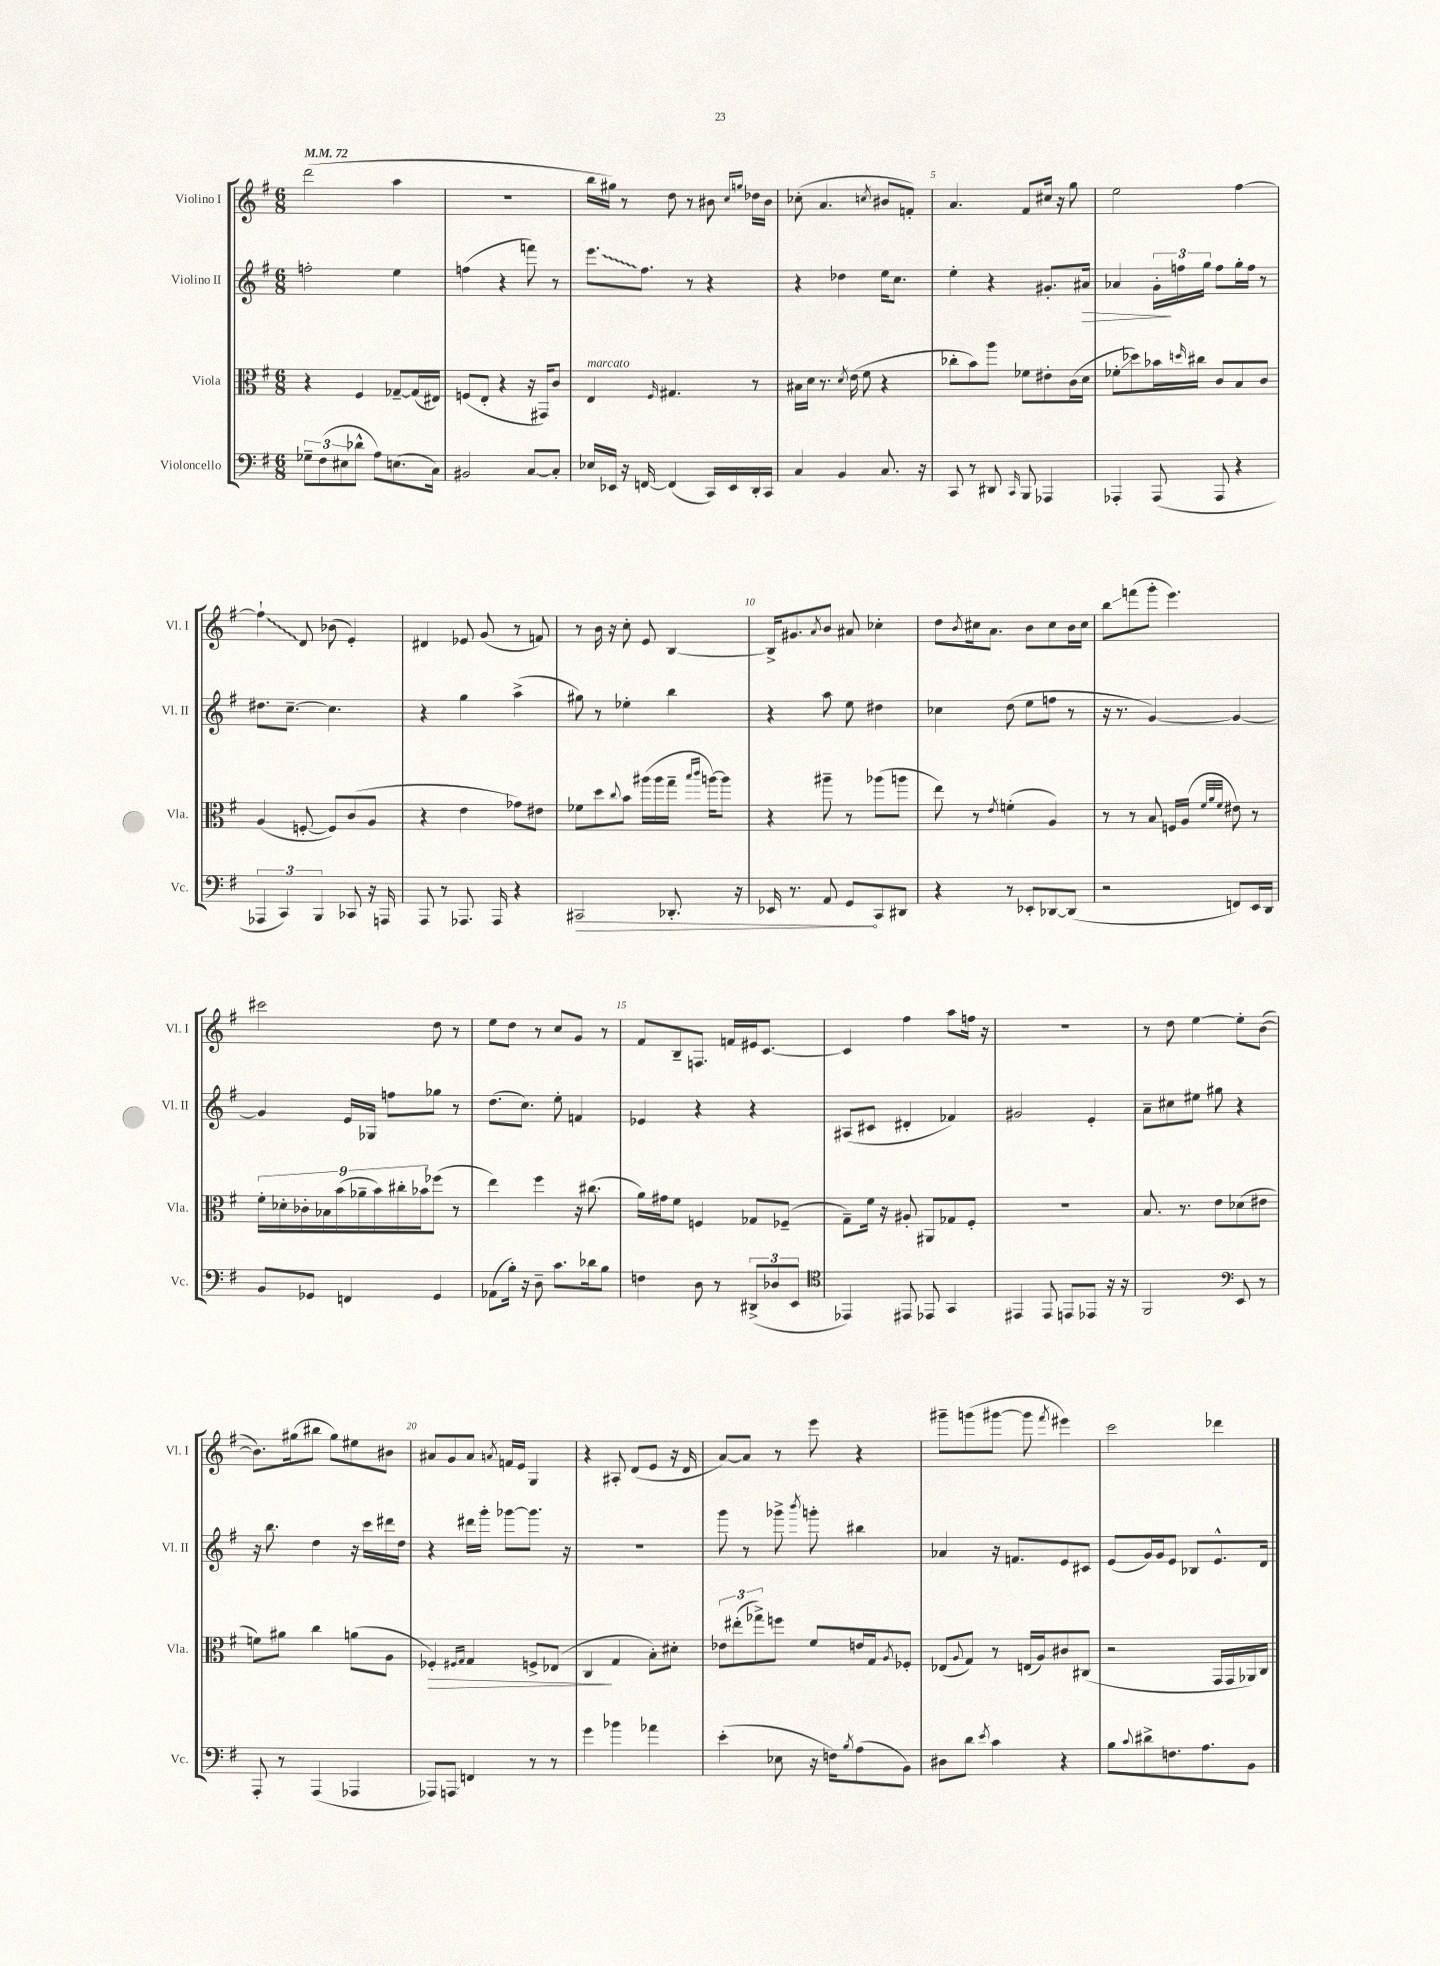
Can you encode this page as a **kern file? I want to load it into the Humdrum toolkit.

**kern	**kern	**kern	**kern
*staff4	*staff3	*staff2	*staff1
*clefF4	*clefC3	*clefG2	*clefG2
*k[f#]	*k[f#]	*k[f#]	*k[f#]
*M6/8	*M6/8	*M6/8	*M6/8
*MM72	*MM72	*MM72	*MM72
12G-~\L	4r	2ff'\	(2ddd\
(12F#\	.	.	.
12E#\	.	.	.
8d-^^\J	4F#/	.	.
8A\L)	.	.	.
(8.E\	[8G-~/L	4ee\	4aa\
.	(16G-/]L	.	.
16C\Jk)	16E#/JJ)	.	.
=	=	=	=
2BB#/	(8F/L	(4ff\	2.r
.	8E'/J	.	.
.	4r	4r	.
[8C/L	16r	8fff\)	.
.	16GG#/LK)	.	.
8C'/]J	8c/J	8r	.
=	=	=	=
16E-/LL	4E/	8.eee\L	16bb\LL
16EE-/JJ	.	.	16gg#\JJ)
16r	.	.	8r
[16FF/	.	8.ff#\J	.
.	16qqF#/	.	.
(4FF/]	4.G#/	.	8dd\
.	.	8r	8r
16CC/LL)	.	4r	8b#\
16EE-/	.	.	.
.	.	.	16qqcc/LL
.	.	.	16qqgg/JJ
16DD'/	8r	.	16dd-\LL
16CC/JJ	.	.	16b#\JJ
=	=	=	=
4C/	16B#\LL	4r	(8cc-'\
.	16d\JJ	.	.
.	8.r	.	4.a/
4BB/	.	4dd-\	.
.	8qd/	.	.
.	(16e\	.	.
.	8f#\	.	.
.	.	.	8qcc/
8.C/	4r	16ee\LK	8b#/L
.	.	8.cc\J	.
.	.	.	8f'/J)
16r	.	.	.
=	=	=	=
8CC/	8cc-'\L	4ee'\	4.a/
8r	8b\)	.	.
8DD#/	8aa\J	4r	.
16qqCC/	.	.	.
8BBB/	8f-\L	.	8f#/L
4AAA-/	8e#'\	8.g#'/L	16cc#/Jk
.	.	.	16r
.	(16c\L	.	8gg\
.	16d\JJ	16a#/Jk	.
=	=	=	=
4AAA-'/	8f-'\L	4a-/	2ee\
.	8dd-\)	.	.
(8AAA-/	16b-\L	24g'\LL	.
.	.	24ff\	.
.	16qqdd/	.	.
.	16cc#\JJ	.	.
.	.	24gg\JJ	.
8AAA-/	8c/L	8ff\L	.
4r	8B/	16gg'\L	[4ff#\
.	.	16ff\JJ	.
.	8c/J	8r	.
=	=	=	=
6AAA-/	(4A/	8.dd#\L	4ff#`\]
6CC/)	.	.	.
.	.	[8.cc~\J	.
.	[8F'/	.	8d/
6BBB/	.	.	.
.	8F/]L)	4.cc\]	(8b-\
8CC-/	(8c/	.	4e'/)
16r	8A/J	.	.
16AAA/	.	.	.
=	=	=	=
8AAA/	4r	4r	4d#/
8r	.	.	.
8.AAA-/	4e\	4gg\	8e-/
.	.	.	(8g/
16AAA-/	.	.	.
4r	8g-\L)	(4aa^\	8r
.	8e#\J	.	8f/)
=	=	=	=
2CC#/	8f-\L	8gg#\)	8r
.	8dd\	8r	16b\
.	.	.	16r
.	8qqcc/	.	.
.	8b\J	4ee-'\	8cc'\
.	(16aa#\LL	.	8e/
.	16aa#\	.	.
8.DD-'/	16gg~\JJ	4bb\	[4B/
.	16qqbb/LL	.	.
.	16qqccc/JJ	.	.
.	[16aa\LK)	.	.
.	8aa\]J	.	.
16r	.	.	.
=	=	=	=
16EE-/	4r	4r	16B^/]LK
8.r	.	.	8.g#/
.	.	.	8qa/
8AA/	8aa#~\	8aa\	8b/J
8GG/L	8r	8ee\	8a#/
8CC/	(8aa-\L	4dd#\	4cc-'\
8DD#/J	8aa\J	.	.
=	=	=	=
4r	8ee\)	4cc-\	8dd\L
.	.	.	8qb/
.	8r	.	16cc#\k
.	.	.	8.a\J
.	8qe/	.	.
8r	(4f'\	(8dd\	.
8EE-'/L	.	8ee\L	8b\L
[8DD-/	4A/)	8ff\J	8cc#\
(8DD-/]J	.	8r	16b\L
.	.	.	16cc#\JJ
=	=	=	=
2r	8r	16r	8bb\L
.	.	8.r	.
.	8r	.	(8fff\
.	8B/	[4g/)	8ggg'\J
.	16F/LL	.	4.eee\)
.	(16A/JJ	.	.
.	32qqf#/LLL	.	.
.	32qqa/	.	.
.	32qqf#/JJJ	.	.
8FF/L)	8e#\)	4g/_	.
16EE/L	8r	.	.
16DD/JJ	.	.	.
=	=	=	=
8BB/L	18f#'\LL	4g/]	2ccc#\
.	18d-'\	.	.
.	18c-'\	.	.
8GG-/J	.	.	.
.	18B-\	.	.
.	(18b\	.	.
4FF/	.	16e/LL	.
.	18a-~\	.	.
.	.	16G-/JJ	.
.	18b\)	.	.
.	.	8ff\L	.
.	18cc#'\	.	.
.	18b-\J	.	.
4GG-/	(8ff-\J	8gg-\J	8dd\
.	8r	8r	8r
=	=	=	=
(8AA-\L	4ee\)	(8.dd\L	8ee\L
16B'\Jk)	.	.	8dd\J
16r	.	8.cc\J)	.
8D~\	4ff#\	.	8r
8.c\L	.	8ee'\	8cc/L
.	16r	4f/	8g/J
16d-\k	(8.cc#\	.	.
8B\J	.	.	8r
=	=	=	=
4F\	16a\LL)	4e-/	8f#/L
.	16g#\J	.	.
.	8f#\J	.	8B~/
8D\	4F/	4r	8.F/J
8r	.	.	.
.	.	.	16f/LL
(12DD#^/L	8G-/L	4r	16e#/J
.	.	.	[8.c/J
12D-/	.	.	.
.	(8F-~/J	.	.
12EE/J	.	.	.
=	=	=	=
*clefC4	*	*	*
4EE-/)	8G~\L)	(8A#/L	4c/]
.	16f#\Jk	8c#/J	.
.	16r	.	.
8EE#/	8A#'/	4d#'/	4ff#\
8EE-/	8AA#/L	.	.
4GG/	8G-/	4f-/)	8aa\L
.	8F#'/J	.	16ff\Jk
.	.	.	16r
=	=	=	=
4EE#/	2.r	2g#/	2.r
8EE#/	.	.	.
8EE/L	.	.	.
8EE-/J	.	4e'/	.
16r	.	.	.
16r	.	.	.
=	=	=	=
2FF#/	8.B/	8a~\L	8r
.	.	8cc#\	8dd\
.	8.r	.	.
.	.	8ee#\J	[4ee\
.	8e\L	8gg#\	.
*clefF4	*	*	*
8EE/	(8d-\	4r	8ee'\]L
8r	8e#\J	.	([8b\J
=	=	=	=
8AAA'/	8f\L)	16r	8.b\]L)
.	.	8.bb\	.
8r	8a#\J	.	.
.	.	.	(16gg#\k
(4AAA/	4cc\	4dd\	8bb#\J
.	.	.	8gg#\L)
4AAA-/	(8a\L	16r	8ee#\
.	.	16ccc\LL	.
.	8A\J	16ddd#\	8b#\J
.	.	16dd\JJ	.
=	=	=	=
8AAA-/L)	4F-'/)	4r	8a#/L
8AAA/J	.	.	8g/
.	16qqF#/LL	.	.
.	16qqG/JJ	.	.
4FF/	4G/	16ddd#\LL	8a#/J
.	.	16ggg'\JJ	.
.	.	.	8qa/
.	.	[8ggg-\L	16f/LL
.	.	.	16e/JJ
8r	8F^/L	8.ggg-\]J	4G/
8r	(8E-/J	.	.
.	.	16r	.
=	=	=	=
4g\	4C/	2.r	4r
4b-\	4G/	.	8A#'/
.	.	.	(8d/L
4a-\	8B'\L)	.	8e/J
.	8d#'\J	.	16r
.	.	.	16d/
=	=	=	=
(4e'\	12e-\L	8ggg\	[8a/L)
.	(12ee#'\	.	.
.	.	8r	8a/]J
.	12gg-^\)	.	.
8E-\	8ff\J	8ggg-^\	8r
.	.	8qbbb/	.
16r	8f#/L	8ggg'\	8eee\
16F\LK)	.	.	.
8qB/	.	.	.
(8A\	16e/L	4bb#\	4r
.	16G/J	.	.
.	8qA/	.	.
8BB\J)	8F-'/J	.	.
=	=	=	=
8D#\L	(8E-/L	4a-/	8ggg#~\L
.	8qqA/	.	.
8d\J	8G/J)	.	(8ggg\
8qe/	.	.	.
4c\	8r	16r	[8ggg#\J
.	.	8.f/L	.
.	(16E/LL	.	8ggg#\]
.	16A/J)	.	.
.	.	.	8qfff#/
4r	8c#/	8e/	4eee#\)
.	(8C#/J	8c#/J	.
=	=	=	=
8B\L	2r	(8e/L	2ccc\
8qqc/	.	.	.
8d#^\	.	16g/L)	.
.	.	16g/J	.
8.F\	.	8e/J	.
.	.	8B-/L	.
8.A\	.	.	.
.	16GG/LL	8.e^^/	4ddd-\
.	16GG/	.	.
8BB\J	16AA-/)	.	.
.	16C/JJ	16d/Jk	.
==	==	==	==
*-	*-	*-	*-
